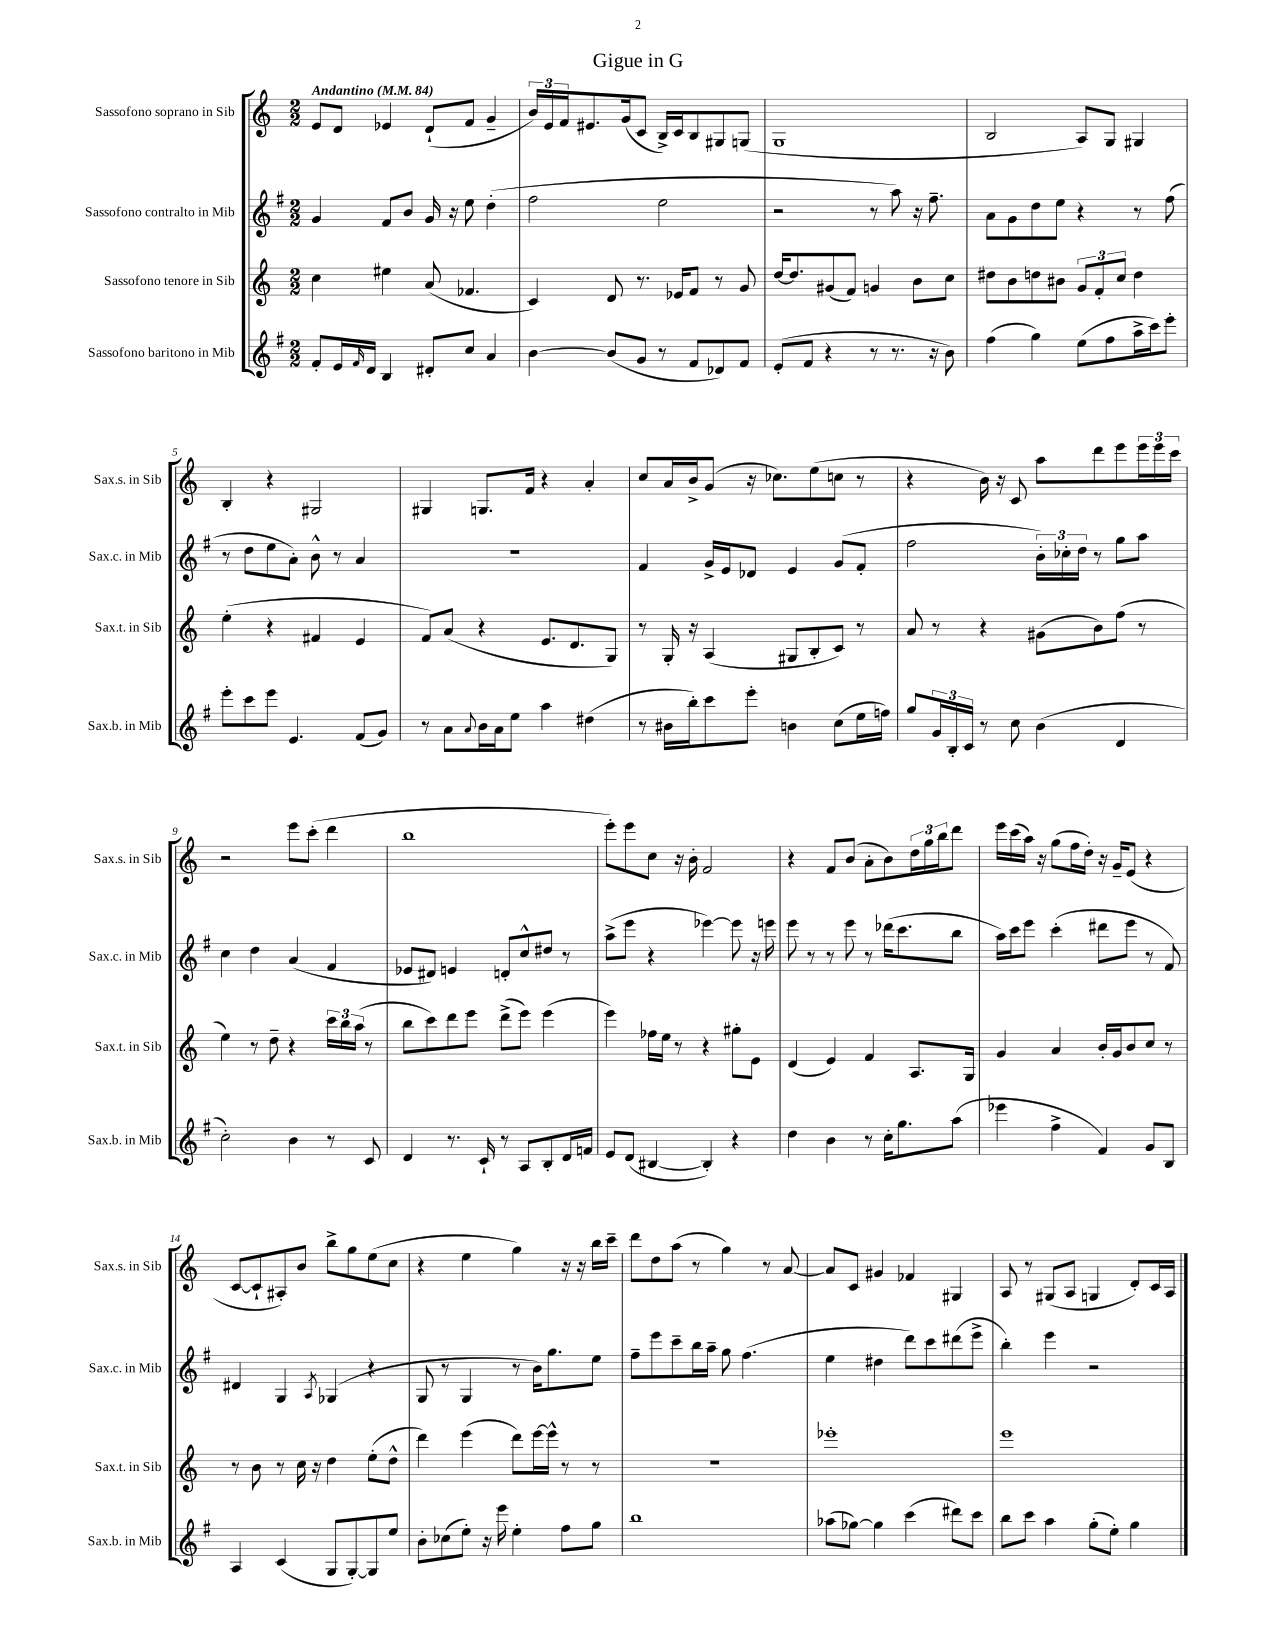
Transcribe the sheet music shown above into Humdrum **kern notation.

**kern	**kern	**kern	**kern
*staff4	*staff3	*staff2	*staff1
*clefG2	*clefG2	*clefG2	*clefG2
*k[f#]	*k[]	*k[f#]	*k[]
*M2/2	*M2/2	*M2/2	*M2/2
*MM84	*MM84	*MM84	*MM84
8f#'	4cc	4g	8e
16e	.	.	8d
16qqf#	.	.	.
16d	.	.	.
4B	4ee#	8f#	4e-
.	.	8b	.
8d#'	(8a	16g	(8d`
.	.	16r	.
8cc	4.f-	8ee	8f
4a	.	(4dd'	4g~
=	=	=	=
[4b	4c)	2ff#	24b)
.	.	.	24e
.	.	.	24f
.	.	.	8.e#
(8b]	8d	.	.
.	.	.	(16g
8g	8.r	.	8c
8r	.	2ee	16B^)
.	16e-	.	16c
8f#	8f	.	8B
8d-)	8r	.	8G#
8f#	8g	.	(8G
=	=	=	=
(8e'	[16dd	2r	1G
.	8.dd]	.	.
8f#	.	.	.
4r	(8g#	.	.
.	8f)	.	.
8r	4g	8r	.
8.r	.	8aa)	.
.	8b	16r	.
16r	.	8.ff#~	.
8b)	8cc	.	.
=	=	=	=
(4ff#	8dd#	8a	2B
.	8b	8g	.
4gg)	8dd	8dd	.
.	8b#	8ee	.
(8ee	12g	4r	8A)
.	12f'	.	.
8ff#	.	.	8G
.	12cc	.	.
16aa^	4dd	8r	4G#
16ccc)	.	.	.
8eee'	.	(8ff#	.
=	=	=	=
8eee'	(4ee'	8r	4B'
8ccc	.	8dd	.
8eee	4r	8ee	4r
4.e	.	8a')	.
.	4f#	8b^^	2G#
.	.	8r	.
(8f#	4e	4a	.
8g)	.	.	.
=	=	=	=
8r	8f)	1r	4G#
8a	(8a	.	.
8qqa	.	.	.
16b	4r	.	8.G
16a	.	.	.
8ee	.	.	.
.	.	.	16f
4aa	8.e	.	4r
.	8.d	.	.
(4dd#	.	.	4a'
.	8G)	.	.
=	=	=	=
8r	8r	4f#	8cc
16b#	16G'	.	16a
16bb')	16r	.	16b^
8ccc	(4A	16g^	(8g
.	.	16e	.
8eee'	.	8d-	16r
.	.	.	8.cc-)
4b	8G#	4e	.
.	8B'	.	(8ee
(8cc	8c)	(8g	8cc
16ee	8r	8f#'	8r
16ff)	.	.	.
=	=	=	=
8gg	8a	2ff#	4r
24g	8r	.	.
24B'	.	.	.
24c	.	.	.
8r	4r	.	16b)
.	.	.	16r
8cc	.	.	8c
(4b	(8g#	24b')	8aa
.	.	24cc-'	.
.	.	24dd	.
.	8b)	8r	8ddd
4d	(8ff	8gg	8eee
.	8r	8aa	24eee
.	.	.	24eee
.	.	.	24ccc
=	=	=	=
2cc')	4ee)	4cc	2r
.	8r	4dd	.
.	8dd~	.	.
4b	4r	(4a	8eee
.	.	.	(8ccc'
8r	24ccc	4f#	4ddd
.	24bb	.	.
.	(24aa	.	.
8c	8r	.	.
=	=	=	=
4d	8bb	8e-	1bb
.	8ccc)	8d#)	.
8.r	8ddd	4e	.
.	8eee	.	.
16c`	.	.	.
8r	(8ddd^	8d'	.
8A	8eee)	8cc^^	.
8B'	(4eee	8dd#	.
16d	.	8r	.
16f	.	.	.
=	=	=	=
8e	4eee)	(8aa^	8eee')
(8d	.	8eee	8eee
[4B#	16ff-	4r	8cc
.	16ee	.	.
.	8r	.	16r
.	.	.	16b'
4B#'])	4r	[4eee-)	2f
4r	8gg#'	8eee-]	.
.	8e	16r	.
.	.	16eee	.
=	=	=	=
4dd	(4d	8eee	4r
.	.	8r	.
4b	4e)	8r	8f
.	.	8eee	(8b
8r	4f	8r	8a'
16cc'	.	(16ddd-	8b)
8.gg	.	8.ccc	.
.	8.A	.	24dd
.	.	.	24gg
.	.	.	24bb
(8aa	.	8bb	8ddd
.	16G	.	.
=	=	=	=
4eee-	4g	16aa)	16eee
.	.	16ccc	(16ccc
.	.	8eee	16aa)
.	.	.	16r
4ff#^	4a	(4ccc'	(8gg
.	.	.	16ff
.	.	.	16dd')
4f#)	16b'	8ddd#	16r
.	16g	.	16g~
.	8b	8eee	(8e
8g	8cc	8r	4r
8B	8r	8f#)	.
=	=	=	=
4A	8r	4d#	[8c
.	8b	.	8c`]
(4c	8r	4G	8A#')
.	16cc	.	8b
.	16r	.	.
.	.	8qA	.
8G	4dd	(4G-	8bb^
[8G')	.	.	8gg
8G]	(8ee'	4r	(8ee
8ee	8dd^^	.	8cc
=	=	=	=
8b'	4ddd)	8G	4r
(8cc-	.	8r	.
8ee')	(4eee	4G	4ee
16r	.	.	.
16eee	.	.	.
4ee'	8ddd)	8r	4gg)
.	[16eee	16b)	.
.	16eee^^]	8.gg	.
8ff#	8r	.	16r
.	.	.	16r
8gg	8r	8ee	16bb
.	.	.	16ccc~
=	=	=	=
1bb	1r	8ff#~	8ddd
.	.	8eee	8dd
.	.	8ccc~	(8aa
.	.	16bb	8r
.	.	16aa~	.
.	.	8gg	4gg)
.	.	(4.ff#	.
.	.	.	8r
.	.	.	[8a
=	=	=	=
(8aa-	1eee-'	4ee	8a]
[8gg-)	.	.	8c
4gg-]	.	4dd#	4g#
(4ccc	.	8ddd)	4f-
.	.	8ccc	.
8ddd#)	.	(8ddd#	4G#
8ccc	.	8eee^	.
=	=	=	=
8bb	1eee	4bb')	8A
8ccc	.	.	8r
4aa	.	4eee	(8G#
.	.	.	8A
(8gg'	.	2r	4G
8ee')	.	.	.
4gg	.	.	8d')
.	.	.	16c
.	.	.	16A
==	==	==	==
*-	*-	*-	*-
